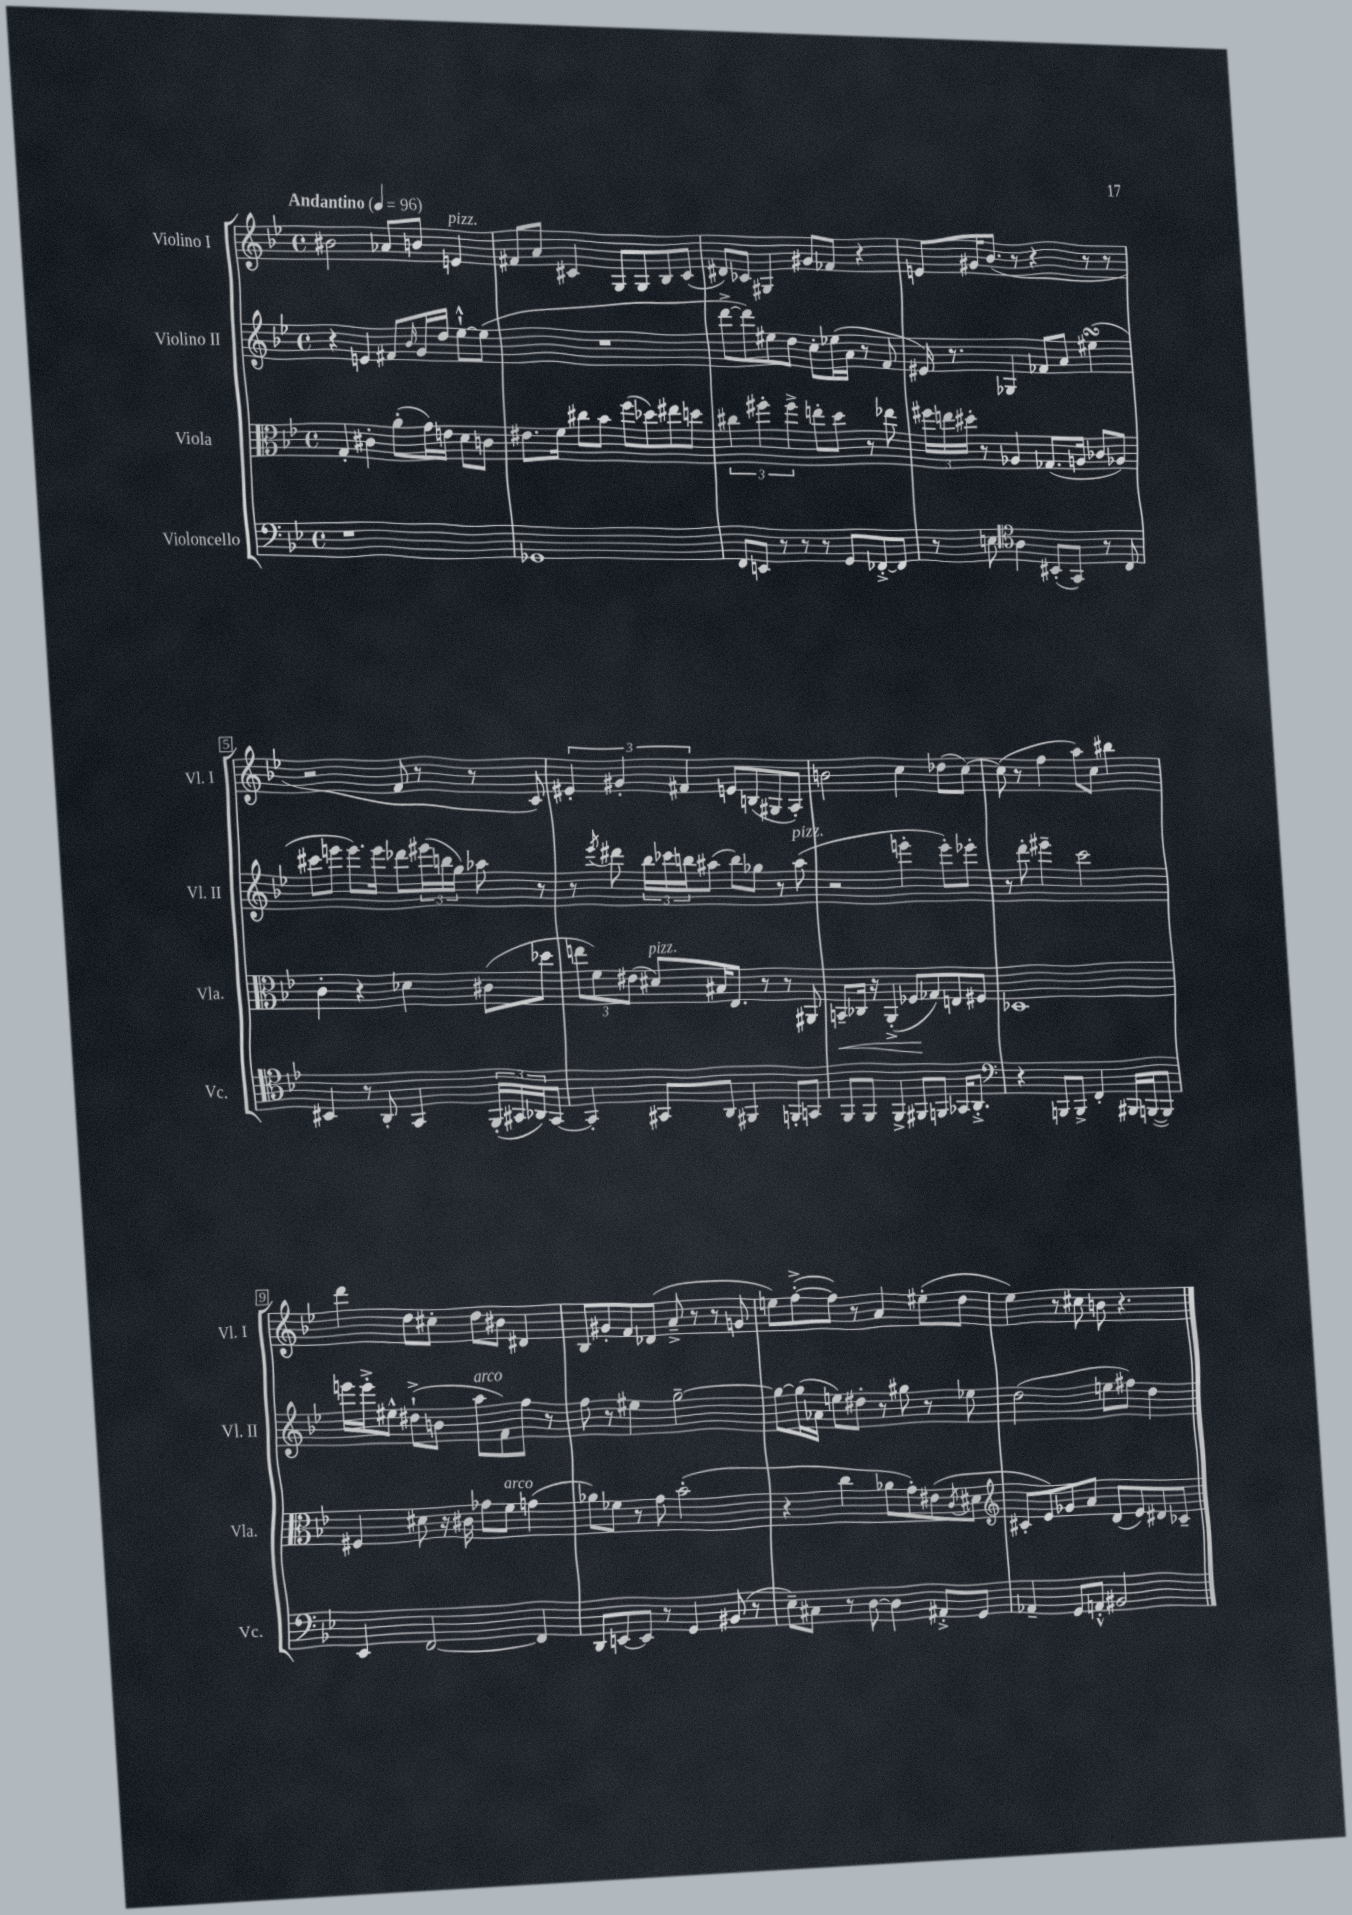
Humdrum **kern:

**kern	**kern	**kern	**kern
*staff4	*staff3	*staff2	*staff1
*clefF4	*clefC3	*clefG2	*clefG2
*k[b-e-]	*k[b-e-]	*k[b-e-]	*k[b-e-]
*M4/4	*M4/4	*M4/4	*M4/4
*met(c)	*met(c)	*met(c)	*met(c)
*MM96	*MM96	*MM96	*MM96
1r	4G'	4r	2b#
.	4c#'	4e	.
.	(8a'	8f#	8a-
.	.	16qqb-	.
.	16g)	16g	8b
.	16e	16dd	.
.	8d	[8ee-`^^	4e
.	8c	(8ee-]	.
=	=	=	=
1GG-	8.e#	1r	8f#
.	.	.	8a
.	16f	.	.
.	8cc#	.	4c#
.	8b-	.	.
.	(8ff	.	8G
.	8dd-)	.	8G
.	8ee#	.	8B-
.	8dd	.	(8c#
=	=	=	=
8FF	6cc#	[8ddd^	8d#)
8EE	.	8ddd])	8c-
.	6ff#'	.	.
8r	.	8ee#	4G#
.	6ff#^	.	.
8r	.	8dd	.
8r	8ee'	8cc'	8g#
8GG	8dd	(16ee-	8f-
.	.	16a	.
[8FF-'^	8r	8r	4r
8FF-]	8ee-	8f	.
=	=	=	=
8r	24ff#	16e#)	8e
.	24ee	.	.
.	.	8.r	.
.	24dd#'	.	.
8E	8r	.	16g#
.	.	.	(8.b-
*clefC4	*	*	*
4A	4A-	4G-	.
.	.	.	8r
(8BB#'	(8.G-	8f-	4r
8GG)	.	8a	.
.	16A	.	.
8r	8c-	(4ee#	8r
8C	8A-)	.	8r
=	=	=	=
4BB#	4c'	8ccc#	2r
.	.	8eee	.
8r	4r	8.eee)	.
8AA'	.	.	.
.	.	16eee	.
4GG	4d-	8ddd-	8f
.	.	(24eee#	8r
.	.	24bb	.
.	.	24gg)	.
(24FF'	(8c#	8aa-	8r
24GG#	.	.	.
24AA-)	.	.	.
[8GG#	8dd-	8r	8c)
=	=	=	=
4GG#']	12ee	8r	6e#'
.	12f)	.	.
.	.	8qeee-	.
.	.	8ddd#	.
.	(12e#	.	6g#'
8GG#	8d#)	24bb-	.
.	.	24ccc-	.
.	.	24bb	6f#
8AA	16B#	(8aa#	.
.	8.E-	.	.
4FF#	.	8bb)	8e
.	8r	8gg-	(8B
8FF'	8r	8r	8G#
8GG	8AA#	(8aa#	8A')
=	=	=	=
8FF	8BB~	2r	2b
8FF	16C-	.	.
.	16r	.	.
4FF^	(4AA'^	.	.
8FF#	8F-	4eee'	4cc
8FF	8G-)	.	.
16GG-	8E	8eee')	(8dd-
8.AA'^	.	.	.
.	8F#	8eee-'	[8cc)
=	=	=	=
*clefF4	*	*	*
4r	1D-	8r	(8cc]
.	.	8ddd'	8r
8BBB	.	4eee#~	4ff
8BBB^	.	.	.
4FF'	.	2ccc	8aa)
.	.	.	8cc
16BBB#	.	.	4bb#
([16BBB	.	.	.
8BBB])	.	.	.
=	=	=	=
4EE-	4F#	16eee	4ddd
.	.	16eee'^	.
.	.	8ee#^^	.
[2FF	8d#	(8dd#`^	8dd
.	16r	8b	8cc#'
.	16c#	.	.
.	8g-	8aa	8dd
.	8f	8f)	8b#
4FF]	(4g	8ff	4d#
.	.	8r	.
=	=	=	=
8DD	8a-)	8ff	8B-
[8EE	8f-	8r	8g#'
8EE]	8r	4ee#	8f
8r	8g	.	(8d-
4GG	(2b-'	[2gg~	8a~^
.	.	.	8r
(8BB#	.	.	8r
8r	.	.	8g
=	=	=	=
8E-~)	4r	8gg_	8ee)
8C#	.	(16gg]	([8ff'^
.	.	16a-	.
8r	4cc	8ee)	8ff])
[8D	.	8dd#'	8r
4D]	8a-	8r	4a
.	8g')	8gg#	.
8AA#'^	(8e#	8r	(8ee#'
.	8qc	.	.
8GG	8d#	8ee-	8dd
=	=	=	=
*	*clefG2	*	*
4AA-~	8c#'	(2dd	4ee-)
.	8e-)	.	.
8GG	8g-	.	8r
8AA'^^	8a	.	8cc#
2BB#	(8d	8ee	8b
.	8e-)	8ff#)	4.r
.	8d#	4dd	.
.	8c-~	.	.
==	==	==	==
*-	*-	*-	*-
